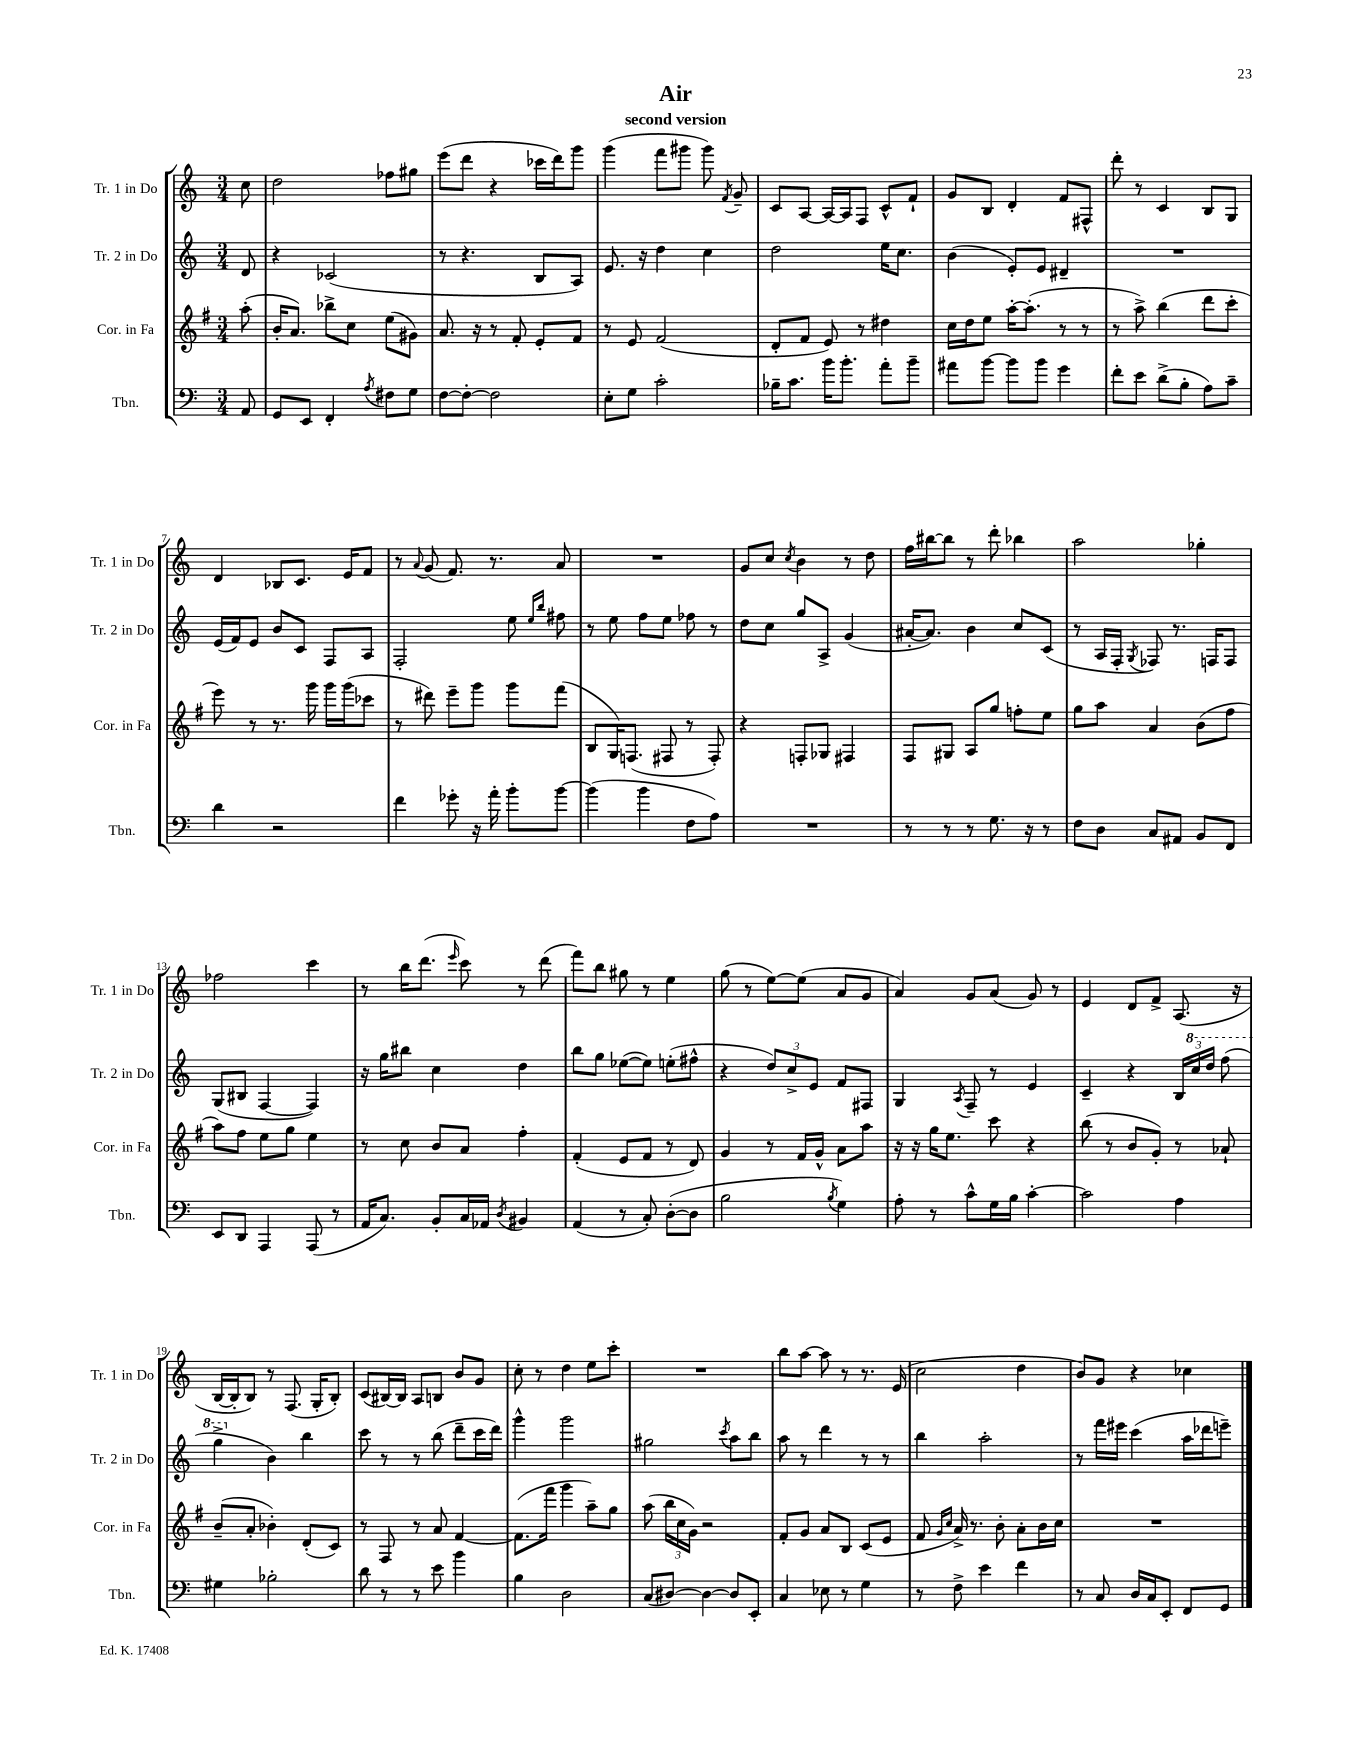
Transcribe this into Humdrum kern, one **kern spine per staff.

**kern	**kern	**kern	**kern
*staff4	*staff3	*staff2	*staff1
*clefF4	*clefG2	*clefG2	*clefG2
*k[]	*k[f#]	*k[]	*k[]
*M3/4	*M3/4	*M3/4	*M3/4
8AA	(8aa'	8d	8cc
=	=	=	=
8GG	16b'	4r	2dd
.	8.a)	.	.
8EE	.	.	.
4FF'	8bb-^	(2c-	.
.	8cc	.	.
8qA	.	.	.
8F#	(8ee	.	8ff-
8G	8g#)	.	8gg#
=	=	=	=
[8F	8.a	8r	(8eee
8F'_	.	4.r	8ddd
.	16r	.	.
2F]	8r	.	4r
.	8f#'	.	.
.	8e'	8B	16ccc-
.	.	.	16ddd)
.	8f#	8A)	8ggg
=	=	=	=
8E'	8r	8.e	(4ggg
8G	8e	.	.
.	.	16r	.
2c'	(2f#	4dd	8fff
.	.	.	8ggg#
.	.	4cc	8ggg#)
.	.	.	8qf
.	.	.	8g~
=	=	=	=
16B-~	8d'	2dd	8c
8.c	.	.	.
.	8f#	.	[8A
16b	8e)	.	16A_
8.b'	.	.	16A]
.	8r	.	8F
8a'	4dd#	16ee	8c^^
.	.	8.cc	.
8b~	.	.	8f`
=	=	=	=
8a#	16cc	(4b	8g
.	16dd	.	.
[8b	8ee	.	8B
8b]	[16aa'	8e')	4d'
.	(8.aa']	.	.
8b	.	8e	.
4g	8r	4d#~	8f
.	8r	.	8F#^^
=	=	=	=
8f'	8r	2.r	8ddd'
8e	8aa^)	.	8r
(8d^	(4bb	.	4c
8B'	.	.	.
8A)	8ddd	.	8B
8c~	8ccc'	.	8G
=	=	=	=
4d	8eee)	(16e	4d
.	.	16f)	.
.	8r	8e	.
2r	8.r	8b	8B-
.	.	8c	8.c
.	16ggg	.	.
.	16ggg	8F	.
.	(16ggg	.	16e
.	8ccc-	8A	8f
=	=	=	=
4f	8r	2F'	8r
.	.	.	8qqa
.	8ddd#)	.	(8g
8g-'	8eee~	.	8.f)
16r	8ggg	.	.
16a'	.	.	8.r
8b'	8ggg	8ee	.
.	.	16qqee	.
.	.	16qqbb	.
[8b	(8fff#	8ff#	8a
=	=	=	=
(4b]	8B	8r	2.r
.	16G)	8ee	.
.	(8.F	.	.
4b	.	8ff	.
.	8F#	8ee	.
8F	8r	8ff-	.
8A)	8F#')	8r	.
=	=	=	=
2.r	4r	8dd	8g
.	.	8cc	8cc
.	.	.	8qcc
.	8F'	8gg	4b
.	8G-	8A^	.
.	4F#	(4g	8r
.	.	.	8dd
=	=	=	=
8r	8F#	[16a#'	16ff
.	.	8.a#])	[16bb#
8r	8G#	.	8bb#]
8r	8A	4b	8r
8.G	8gg	.	8ddd'
.	8ff'	8cc	4bb-
16r	.	.	.
8r	8ee	(8c	.
=	=	=	=
8F	8gg	8r	2aa
8D	8aa	16A	.
.	.	16F'	.
.	.	8qG	.
8C	4a	8F-)	.
8AA#	.	8.r	.
8BB	(8b	.	4gg-'
.	.	16F	.
8FF	8ff#	8F	.
=	=	=	=
8EE	8aa)	(8G	2ff-
8DD	8ff#	8B#	.
4AAA	8ee	[4F	.
.	8gg	.	.
(8AAA	4ee	4F])	4ccc
8r	.	.	.
=	=	=	=
16AA	8r	16r	8r
8.C)	.	16gg	.
.	8cc	8bb#	16bb
.	.	.	(8.ddd
8BB'	8b	4cc	.
.	.	.	16qqeee
16C	8a	.	8ccc)
16AA-	.	.	.
8qD	.	.	.
4BB#	4ff#'	4dd	8r
.	.	.	(8ddd
=	=	=	=
(4AA	(4f#'	8bb	8fff)
.	.	8gg	8bb
8r	8e	([8ee-	8gg#
8C')	8f#	8ee-])	8r
([8D'	8r	(8ee'	4ee
8D]	8d)	8ff#^^	.
=	=	=	=
2B	4g	4r	(8gg
.	.	.	8r
.	8r	12dd)	[8ee)
.	.	12cc^	.
.	16f#	.	(8ee]
.	.	12e	.
.	16g^^	.	.
8qB	.	.	.
4G)	8a	8f	8a
.	8aa	8F#	8g
=	=	=	=
8A'	16r	4G	4a)
.	16r	.	.
8r	16gg	.	.
.	8.ee	.	.
.	.	8qA	.
8c^^	.	8F~	8g
16G	8ccc	8r	(8a
16B	.	.	.
[4c'	4r	4e	8g)
.	.	.	8r
=	=	=	=
2c]	(8bb	4c~	4e
.	8r	.	.
.	8b	4r	8d
.	8g')	.	8f^
4A	8r	24B	(8.A
.	.	24ccc	.
.	.	24ddd	.
.	8a-`	(8fff	.
.	.	.	16r
=	=	=	=
4G#	(8b~	4ggg^	[16B
.	.	.	16B']
.	8a'	.	8B)
2B-'	4b-')	4b)	8r
.	.	.	(8.F
.	(8d'	4bb	.
.	.	.	16G'
.	8c)	.	8B')
=	=	=	=
8d	8r	8ccc	(8c
8r	8F#	8r	[16B#)
.	.	.	16B#]
8r	8r	8r	8A
8e	8a	(8bb	8B
4b	[4f#	8ddd~	8b
.	.	16ccc	8g
.	.	16ddd)	.
=	=	=	=
4B	(8.f#]	4ggg^^	8cc'
.	.	.	8r
.	16fff#	.	.
2D	4ggg	2ggg	4dd
.	8aa~)	.	8ee
.	8gg	.	8ccc'
=	=	=	=
(8C	(8aa	2gg#	2.r
[8D#)	24bb	.	.
.	24cc	.	.
.	24g)	.	.
4D#_	2r	.	.
.	.	8qccc	.
8D#]	.	8aa	.
8EE'	.	8bb	.
=	=	=	=
4C	8f#'	8aa	8bb
.	8g	8r	[8aa
8E-	8a	4ddd	8aa]
8r	8B	.	8r
4G	(8c	8r	8.r
.	8e	8r	.
.	.	.	(16e
=	=	=	=
8r	8f#	4bb	2cc
.	16qqg	.	.
.	16qqcc	.	.
8F^	16a^)	.	.
.	8.r	.	.
4e	.	2aa'	.
.	8b'	.	.
4f	8a'	.	4dd
.	16b	.	.
.	16cc	.	.
=	=	=	=
8r	2.r	8r	8b)
8C	.	16fff	8g
.	.	16eee#	.
16D	.	(4ccc	4r
16C	.	.	.
8EE'	.	.	.
8FF	.	16aa	4cc-
.	.	16ddd-	.
8GG	.	8eee~)	.
==	==	==	==
*-	*-	*-	*-
